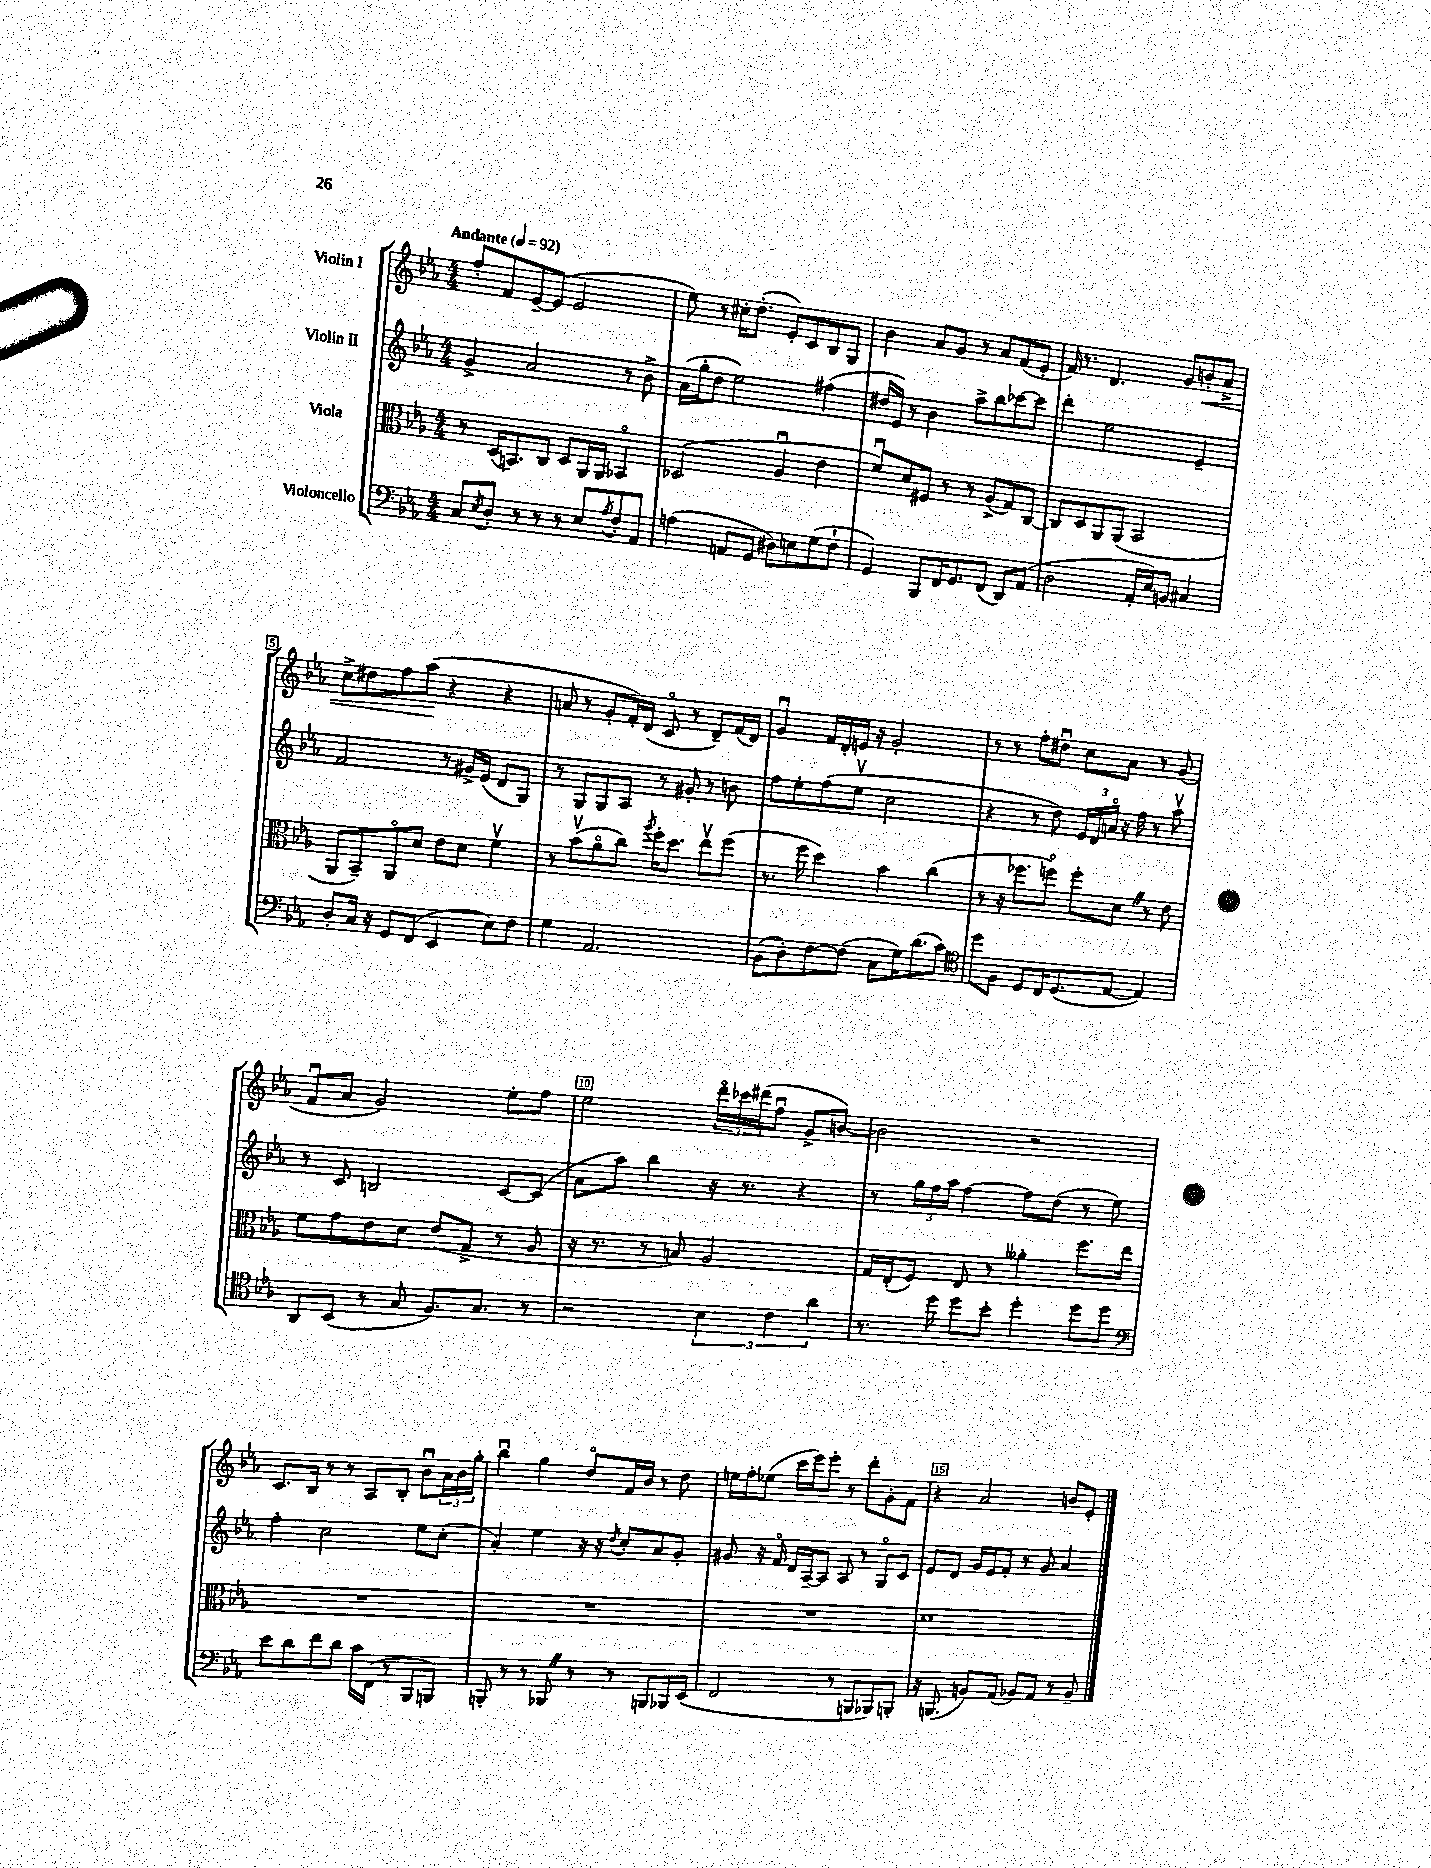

**kern	**kern	**kern	**kern
*staff4	*staff3	*staff2	*staff1
*clefF4	*clefC3	*clefG2	*clefG2
*k[b-e-a-]	*k[b-e-a-]	*k[b-e-a-]	*k[b-e-a-]
*M4/4	*M4/4	*M4/4	*M4/4
*MM92	*MM92	*MM92	*MM92
8C	8r	4g^	8ff'
8qE-	.	.	.
8D'	(16D	.	8f
.	8.BB)	.	.
8r	.	2a-	[8e-~
8r	8C	.	(8e-]
8r	8D	.	2e-
8E-	16AA-	.	.
.	16AA-	.	.
8qA-	.	.	.
8F'	4BB-o	8r	.
8AA-	.	8b-^	.
=	=	=	=
(4A	(2D-	(16a-	8ee-)
.	.	16gg'	.
.	.	8dd	8r
8AA	.	2ee-)	16cc#'
.	.	.	(8.dd'
8GG	.	.	.
8D#)	4A-u	.	8e-')
8E	.	.	8c
(8G	4e-	(4ff#	8B-
8F`	.	.	8G
=	=	=	=
4GG)	8fu)	16dd#	4b-
.	.	16e-)	.
.	8d	8r	.
8BBB-	8F#	4b-	8a-
16FF	8r	.	8g
8.GG	.	.	.
.	8r	8aa-^	8r
(8FF	(8A-^	8bb-	8a-
8DD)	8G)	[8ccc-	(8f
(8AA-	[8C	8ccc-]	8e-'
=	=	=	=
2D	8C]	4ddd'	16f)
.	.	.	8.r
.	8D	.	.
.	8AA-	2ee-	4.d
.	(8AA-	.	.
16AA-'	2BB-	.	.
16E-)	.	.	.
8BB	.	.	8g
4C#	.	4e-~	8b'
.	.	.	8a-^
=	=	=	=
8D'	8AA-	2f	8cc^
16C	8BB-~)	.	8dd#
16r	.	.	.
8GG	8AA-o	.	8ff
(8FF	8d	.	(8aa-
4EE-	8e-	8r	4r
.	8d	16g#^	.
.	.	(16e-	.
8E-)	4fv	8d	4r
8F	.	8G)	.
=	=	=	=
4G	8r	8r	8a
.	(8b-v	8G	8r
2.AA-	8a-o	8G	8g'
.	8cc)	8A-	16f')
.	.	.	(16d
.	8qaa-	.	.
.	16ff'	8r	8co
.	8.dd	.	.
.	.	8g#'	8r
.	8ee-v	8r	8d~)
.	(8ff	8b	(16f
.	.	.	16d)
=	=	=	=
(8BB-	8.r	8ff	4gu
8D')	.	8ee-'	.
.	16ff	.	.
[8F	4dd)	(8ff	16f
.	.	.	16d'
(8F]	.	8ee-v	16e
.	.	.	16r
8C	4b-	2cc	2g'
16G)	.	.	.
(8.d	.	.	.
.	(4cc	.	.
8c)	.	.	.
=	=	=	=
*clefC4	*	*	*
8dd	8r	4r	8r
8F	16r	.	8r
.	8.ff-	.	.
8D	.	8r	8ff'
16C	8ffo)	8dd)	8dd#u
(8.D	.	.	.
.	8ff'	24e-	8cc
.	.	24d	.
.	.	24ao	.
[8E-	8d	16r	8a-
.	.	16ff	.
4E-])	8r	8r	8r
.	8e-	8aa-v	(8g
=	=	=	=
8AA-	8f	8r	8fu
(8BB-	8g	8c	8a-
8r	8e-	2B	2g)
8G	8d	.	.
8.F)	(8e-	.	.
.	8G^	.	.
8.G	.	.	.
.	8r	[8c	8ee-'
8r	8A-	(8c]	8ff
=	=	=	=
2r	16r	8a-	2ee-
.	8.r	.	.
.	.	8aa-)	.
.	8r	4bb-	.
.	8B)	.	.
6B-	2A-	16r	24dddo
.	.	.	24ccc-
.	.	8.r	.
.	.	.	(24ddd#
.	.	.	8ffu
6c	.	.	.
.	.	4r	8g^
6a-	.	.	.
.	.	.	[8b)
=	=	=	=
8.r	16G	8r	2b]
.	(16E-'	.	.
.	8F)	24gg	.
.	.	24ff	.
16dd	.	.	.
.	.	24aa-	.
8dd	8E-	[4ff	.
8b-'	8r	.	.
4dd'	4a--'	8ff]	2r
.	.	(8dd	.
8dd	8.ff	8r	.
8dd	.	8ee-)	.
.	16ee-	.	.
=	=	=	=
*clefF4	*	*	*
8e-	1r	4ff'	8.c
8d	.	.	.
.	.	.	16B-
8f	.	2cc	8r
8d	.	.	8r
16c	.	.	8A-
(16FF	.	.	.
8r	.	.	8B-'
8BBB-	.	8ee-	8b-u
8BBB)	.	(8cc'	24a-
.	.	.	24b-
.	.	.	24gg'
=	=	=	=
8BBB'	1r	4a-')	4bb-u
8r	.	.	.
8r	.	4ee-	4gg
8BBB-	.	.	.
8r	.	16r	8ddo
.	.	16r	.
.	.	8qdd	.
8r	.	8cc'	16f
.	.	.	16b-
8BBB	.	8a-	8r
16BBB-	.	8g'	8dd
(16EE-	.	.	.
=	=	=	=
2FF	1r	8g#	16ee
.	.	.	16ff'
.	.	16r	(8ee-
.	.	16fo	.
.	.	16d	16ccc
.	.	[16A-~	16eee-)
.	.	8A-]	8eee-'
8r	.	8A-	8r
8BBB	.	8r	8ddd'
8BBB-)	.	8Go	8g'
8BBB'	.	8c	8f
=	=	=	=
16r	1d	8e-	4r
(8.BBB	.	.	.
.	.	8d	.
8BB)	.	16g	2a-
.	.	16e-	.
(8AA-	.	8f'	.
8BB-)	.	8r	.
8AA-	.	8g	.
8r	.	4a-	8b
8BB-~	.	.	8e-'
==	==	==	==
*-	*-	*-	*-
